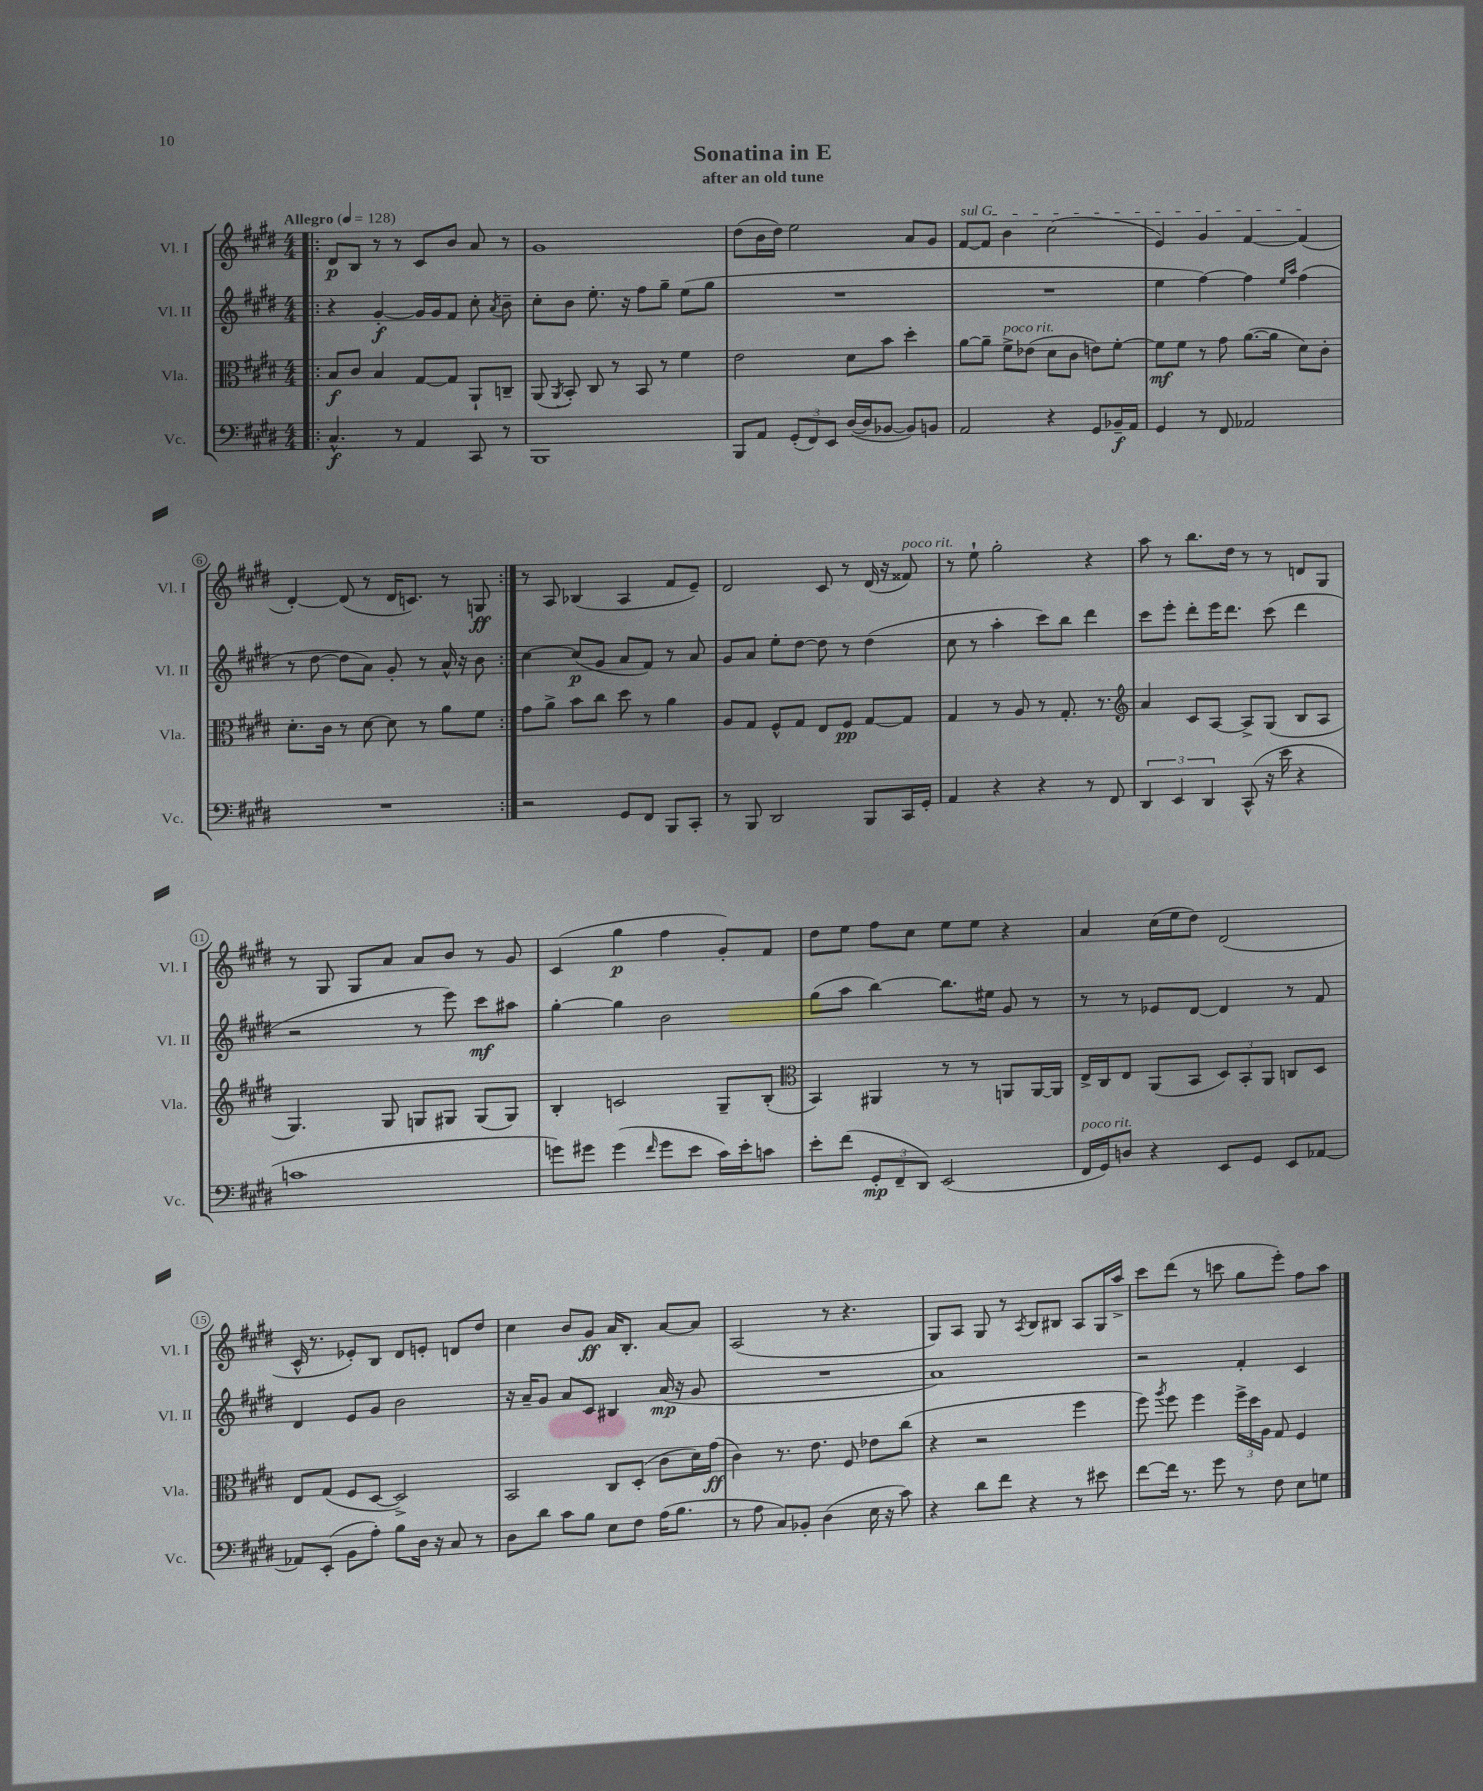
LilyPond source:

\header { title = "Sonatina in E" subtitle = "after an old tune" }
<<
\new StaffGroup <<
\new Staff = "s0" \with { instrumentName = "Vl. I" shortInstrumentName = "Vl. I" } {
    \clef treble \key e \major \numericTimeSignature \time 4/4 \tempo "Allegro" 4 = 128
    \autoBeamOff \repeat volta 2 { \bar ".|:" dis'8[\p b8] r8 r8 cis'8[ b'8] a'8 r8 |
    gis'1 |
    dis''8[( b'16 dis''16]) e''2 a'8[ gis'8] |
    \once \override TextSpanner.bound-details.left.text = \markup { \italic "sul G" } fis'8[~\startTextSpan fis'8] b'4 cis''2( |
    e'4) gis'4 fis'4~ fis'4\stopTextSpan( |
    dis'4~-.) dis'8( r8 dis'16[ c'8.]) r8 g8\ff | }
    r8 a8 bes4( a4 fis'8[ e'8]--) |
    dis'2 cis'8 r8 dis'16( r16 fisis'8^\markup { \italic "poco rit." }) |
    r8 e''8-! gis''2-. r4 |
    a''8 r8 b''8.[ dis''16] r8 r8 d'8[ gis8] |
    r8 gis8 gis8[ a'8] a'8[ b'8] r8 gis'8 |
    cis'4( gis''4\p fis''4 gis'8[-.) fis'8] |
    dis''8[ e''8] fis''8[ cis''8] e''8[ e''8] r4 |
    a'4 cis''16[( e''16 dis''8]) dis'2( |
    cis'16-^ r8. ees'8[-.) b8] dis'8[ e'8]-. d'8[ dis''8] |
    cis''4 b'8[ gis'8]\ff a'16[ b8.]-. a'8[~ a'8] |
    a2( r8 r4. |
    gis8[) a8] gis8 r8 \acciaccatura { a8 } b8[ bis8] a8[ gis16 a''16]-> |
    cis'''8[ dis'''8]( r8 c'''8 gis''8[ e'''8]-.) fis''8[ a''8] \bar "|." |
}
\new Staff = "s1" \with { instrumentName = "Vl. II" shortInstrumentName = "Vl. II" } {
    \clef treble \key e \major \numericTimeSignature \time 4/4
    \autoBeamOff \repeat volta 2 { \bar ".|:" r4 gis'4~-.\f gis'16[ gis'16 fis'8] cis''8-. \acciaccatura { a'8 } b'8-- |
    cis''8[-. b'8] e''8.-. r16 fis''8[ gis''8]-- e''8[( gis''8] |
    R1 |
    R1 |
    e''4 fis''4~) fis''4 \grace { e''16[ a''16] } fis''4( |
    r8 dis''8~ dis''8[ a'8]) gis'8-. r8 a'16-^ r16 b'8 | }
    cis''4~ cis''8[\p( gis'8] a'8[ fis'8]) r8 a'8 |
    gis'8[ a'8] e''8[-. dis''8]~ dis''8 r8 dis''4( |
    cis''8 r8 a''4-. cis'''8[) b''8] dis'''4 |
    cis'''8[ e'''8]-. dis'''8[-. e'''16 dis'''8.] cis'''8( dis'''4 |
    r2 r8 e'''8) cis'''8[\mf ais''8] |
    gis''4~-. gis''4 b'2 |
    gis''8[( a''8] b''4~) b''8.[ eis''16] gis'8 r8 |
    r8 r8 ees'8[ dis'8]~ dis'4 r8 fis'8 |
    dis'4 e'8[ gis'8] b'2 |
    r16 a'16[-- gis'8] a'8[ cis'8] bis4 a'16\mp( r16 gis'8 |
    R1 |
    a'1) |
    r2 fis'4-. cis'4 \bar "|." |
}
\new Staff = "s2" \with { instrumentName = "Vla." shortInstrumentName = "Vla." } {
    \clef alto \key e \major \numericTimeSignature \time 4/4
    \autoBeamOff \repeat volta 2 { \bar ".|:" b8[\f cis'8] b4 gis8[~ gis8] a,8[-! c8]-- |
    a,8( \acciaccatura { a,8 } b,8-.) cis8 r8 b,8 r8 fis'4 |
    e'2 dis'8[ b'8] dis''4-. |
    a'8[~ a'8]-- fis'8[->^\markup { \italic "poco rit." } ees'8]( dis'8[ cis'8] e'8[) fis'8]~-. |
    fis'8[\mf fis'8] r8 gis'8 a'8.[~( a'16] dis'8[) cis'8]-. |
    dis'8.[-. cis'16] r8 dis'8~ dis'8 r8 a'8[ fis'8] | }
    gis'8[ a'8]-> b'8[ cis''8] dis''8 r8 a'4 |
    a8[ gis8] fis8[-^ gis8] e8[ fis8]\pp gis8[~ gis8] |
    gis4 r8 a8 r8 gis8.-. r8. |
    \clef treble a'4 cis'8[ a8]~ a8[-> gis8]( b8[ a8] |
    gis4.) gis8 g8[ gis8] gis8[( gis8]) |
    b4-. c'2 gis8[-- b8]-.( |
    \clef alto b,4) ais,4 r8 r8 a,8[ a,16~ a,16] |
    e16[-> cis16 e8] a,8[( b,8] \tuplet 3/2 { dis8[) b,8-. a,8] } c8[ dis8] |
    e8[ gis8]( fis8[ dis8]~ dis2->) |
    b,2 cis8[ dis8]-.( cis'8[ dis'16) gis'16]\ff( |
    cis'4) r8. e'8. fis8 ees'8[ cis''8]( |
    r4 r2 fis''4 |
    fis''8) \acciaccatura { a''8 } fis''8 fis''4 \tuplet 3/2 { fis''16[-> dis''16 a16] } gis8 fis4 \bar "|." |
}
\new Staff = "s3" \with { instrumentName = "Vc." shortInstrumentName = "Vc." } {
    \clef bass \key e \major \numericTimeSignature \time 4/4
    \autoBeamOff \repeat volta 2 { \bar ".|:" cis4.-^\f r8 a,4 cis,8 r8 |
    b,,1 |
    b,,8[ a,8] \tuplet 3/2 { gis,8[-.( fis,8) e,8] } dis16[~( dis16 bes,8]~ bes,8[) b,8] |
    a,2 r4 gis,8[ bes,16--\f a,16] |
    gis,4 r8 fis,8 aes,2 |
    R1 | }
    r2 gis,8[ fis,8] b,,8[ cis,8]-. |
    r8 b,,8 dis,2 b,,8[ cis,16 gis,16]-. |
    a,4 r4 r4 r8 fis,8 |
    \tuplet 3/2 { dis,4 e,4 dis,4 } cis,8-^( r16 e'16 r4 |
    c'1 |
    g'8[) gis'8] gis'4( \grace { fis'16 } gis'8[ e'8] cis'16[) e'16-. c'8] |
    e'8[-. fis'8]( \tuplet 3/2 { gis,8[-.\mp fis,8-- dis,8]) } e,2( |
    fis,16[^\markup { \italic "poco rit." } gis,16) d8] r4 e,8[ gis,8] e,8[ aes,8]~ |
    aes,8[ e,8]-.( b,8[ a8]-.) b8[ dis16] r16 cis8 r8 |
    dis8[ dis'8] cis'8[ b8] e8[ fis8] a16[( b8.] |
    r8 a8 cis8[) bes,8]-. dis4( e16 r16 cis'8) |
    r4 dis'8[ fis'8] r4 r8 eis'8 |
    fis'8[~ fis'16] r8. gis'8 r8 fis8 e8[ g8] \bar "|." |
}
>>
>>
\layout { \context { \Score \override BarNumber.stencil = #(make-stencil-circler 0.1 0.3 ly:text-interface::print) } }
